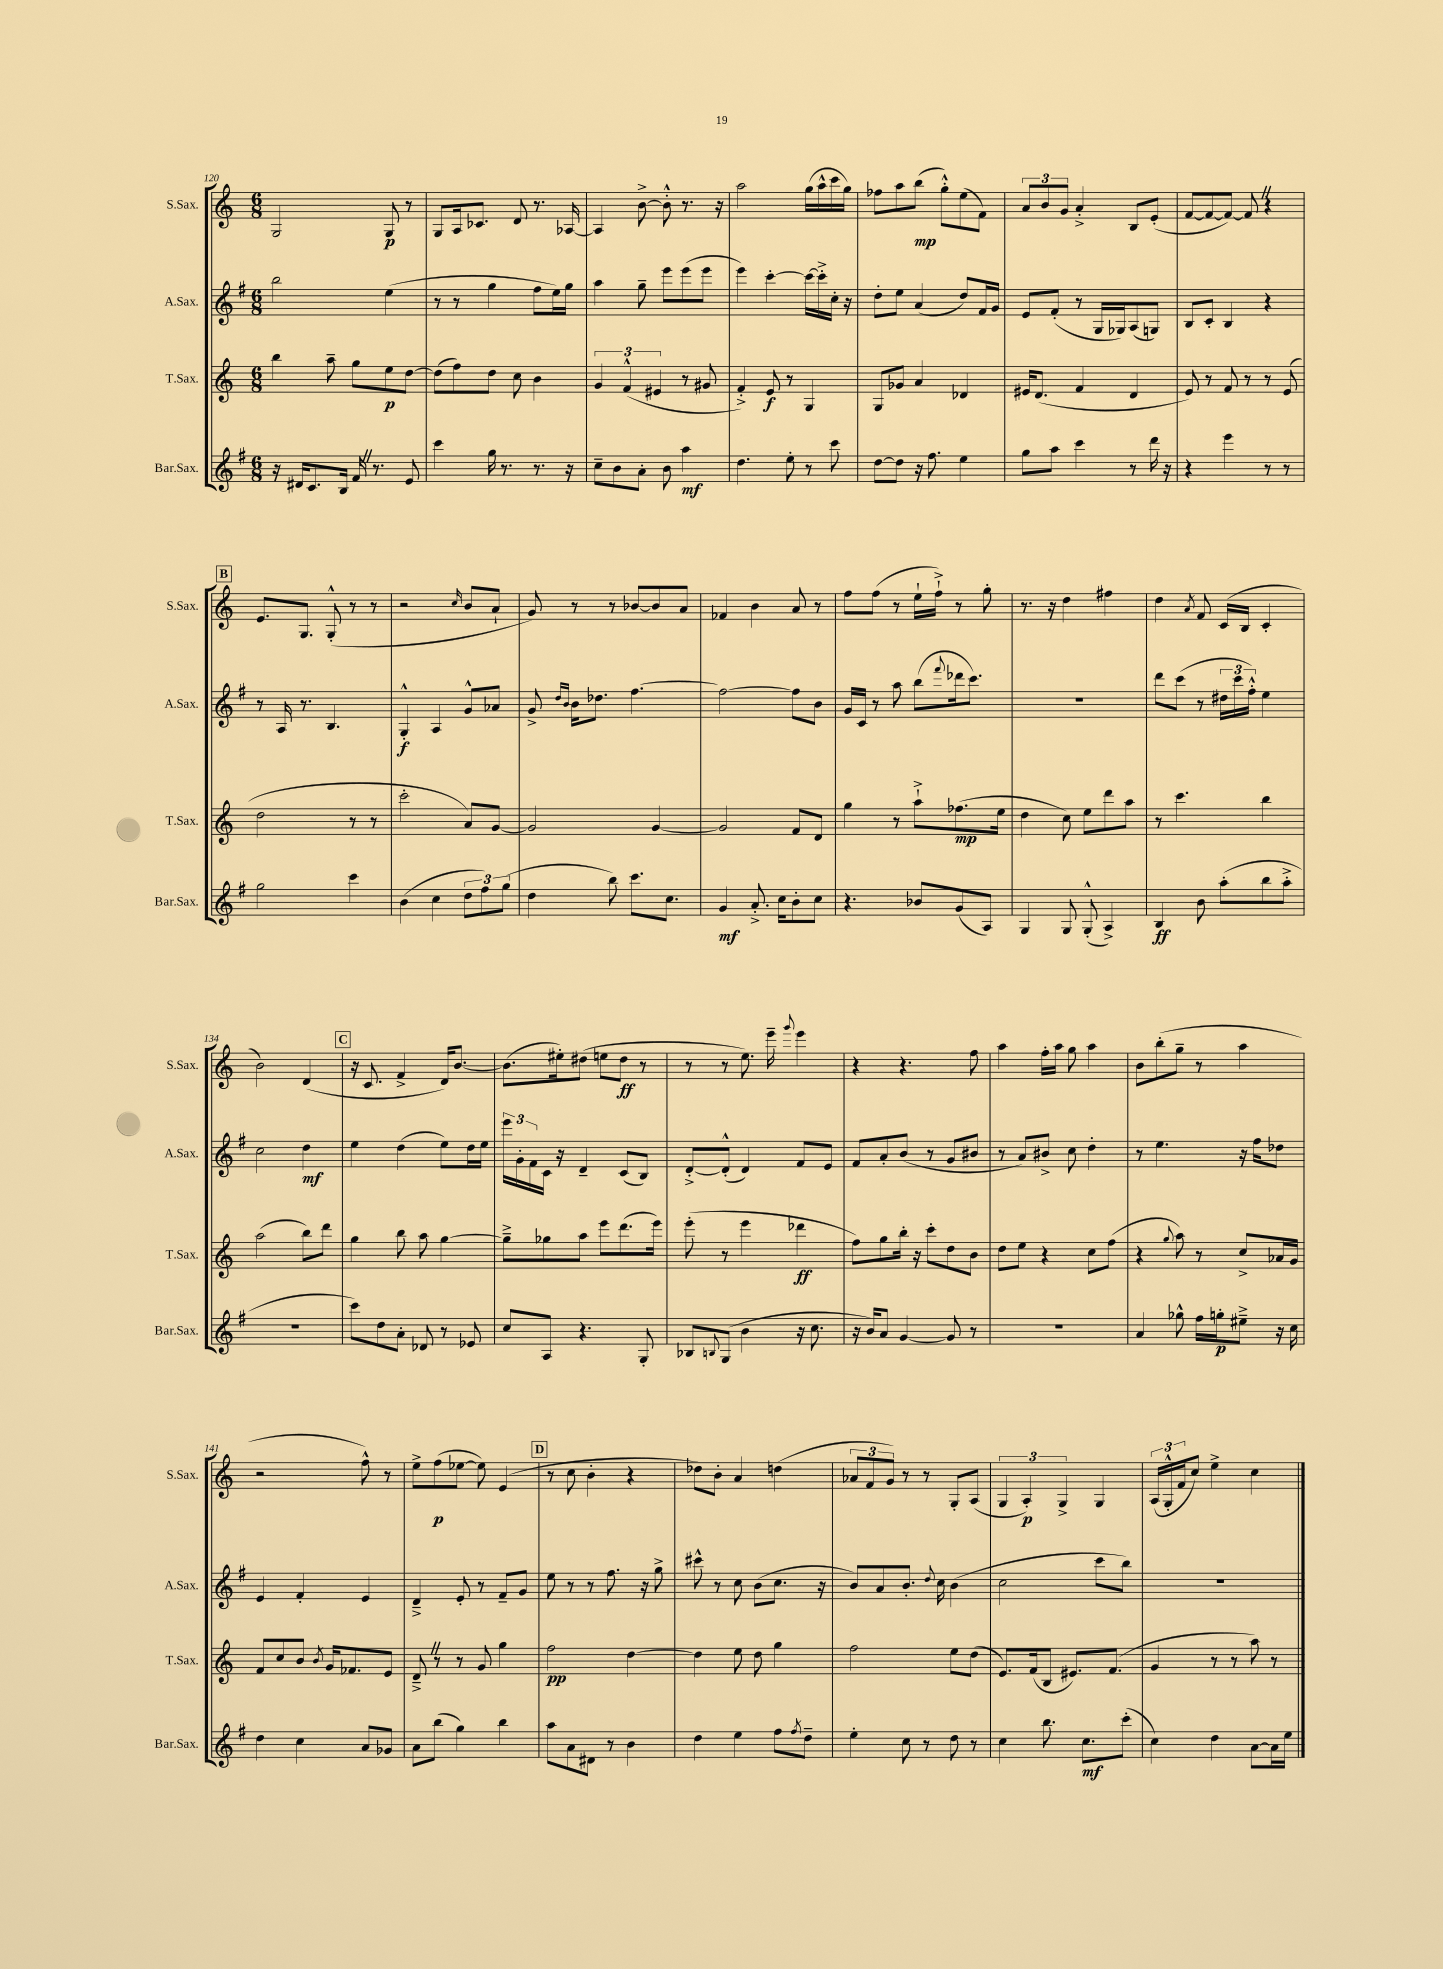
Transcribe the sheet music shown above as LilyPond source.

<<
\new StaffGroup <<
\new Staff = "s0" \with { instrumentName = "S.Sax." shortInstrumentName = "S.Sax." } {
    \clef treble \key c \major \numericTimeSignature \time 6/8
    g2 g8\p r8 |
    g8 a16 ces'8. d'8 r8. aes16~ |
    aes4 b'8~-> b'8-.-^ r8. r16 |
    a''2 g''16( a''16-^ c'''16 g''16) |
    fes''8 a''8 b''8\mp( g''8-.-^) e''8( f'8) |
    \tuplet 3/2 { a'8 b'8 g'8 } a'4-.-> b8 e'8-.( |
    f'8~ f'8~ f'8~) f'8 \once \override BreathingSign.text = \markup { \musicglyph "scripts.caesura.straight" } \breathe r4 |
    \mark \markup { \box "B" } e'8. g8. g8-.-^( r8 r8 |
    r2 \grace { c''16 } b'8 a'8-! |
    g'8) r8 r8 bes'8~ bes'8 a'8 |
    fes'4 b'4 a'8 r8 |
    f''8 f''8( r8 e''16-! f''16-!->) r8 g''8-. |
    r8. r16 d''4 fis''4 |
    d''4 \acciaccatura { a'8 } f'8 c'16( b16 c'4-. |
    b'2) d'4( |
    \mark \markup { \box "C" } r16 c'8. f'4-> d'16) b'8.~ |
    b'8.( eis''16-.) dis''8( e''8 dis''8\ff r8 |
    r8 r8 e''8.) e'''16-- \appoggiatura { g'''8 } e'''4 |
    r4 r4. f''8 |
    a''4 f''16-. a''16 g''8 a''4 |
    b'8 b''8-.( g''8-- r8 a''4 |
    r2 f''8-^) r8 |
    e''8-> f''8\p( ees''8~ ees''8) e'4( |
    \mark \markup { \box "D" } r8 c''8 b'4-. r4 |
    des''8) b'8-. a'4 d''4( |
    \tuplet 3/2 { aes'8 f'8 g'8) } r8 r8 g8-. a8( |
    \tuplet 3/2 { g4 a4-.\p) g4-> } g4 |
    \tuplet 3/2 { a16( g16-.-^ f'16 } c''8) e''4-> c''4 \bar "|." |
}
\new Staff = "s1" \with { instrumentName = "A.Sax." shortInstrumentName = "A.Sax." } {
    \clef treble \key g \major \numericTimeSignature \time 6/8
    b''2 e''4( |
    r8 r8 g''4 fis''8 e''16) g''16 |
    a''4 g''8-- e'''8 e'''8( e'''8 |
    e'''4) c'''4~-. c'''16~ c'''16-.-> c''16-. r16 |
    d''8-. e''8 a'4( d''8) fis'16 g'16 |
    e'8 fis'8-.( r8 g16 ges16) a8( g8) |
    b8 c'8-. b4 r4 |
    \mark \markup { \box "B" } r8 a16 r8. b4. |
    g4-.-^\f a4 g'8-^ aes'8 |
    g'8-> \grace { d''16 b'16 } b'16 des''8. fis''4.~ |
    fis''2~ fis''8 b'8 |
    g'16 c'16 r8 a''8 b''8( \appoggiatura { fis'''8 } des'''16 c'''8.) |
    R2. |
    d'''8 c'''8( r8 \tuplet 3/2 { dis''16 c'''16 fis''16-.-^) } e''4 |
    c''2 d''4\mf |
    \mark \markup { \box "C" } e''4 d''4( e''8) d''16 e''16 |
    \tuplet 3/2 { e'''16 g'16-. fis'16 } c'16 r16 d'4-- c'8( b8) |
    d'8~-.-> d'8-.-^( d'4) fis'8 e'8 |
    fis'8 a'8-. b'8( r8 g'8 bis'8 |
    r8 a'8) bis'8-> c''8 d''4-. |
    r8 e''4. r16 fis''16 des''8 |
    e'4 fis'4-. e'4 |
    d'4---> e'8-. r8 fis'8-- g'8 |
    \mark \markup { \box "D" } e''8 r8 r8 fis''8. r16 g''8-> |
    cis'''8-^ r8 c''8 b'8( c''8. r16 |
    b'8) a'8 b'8.-. \appoggiatura { d''8 } c''16 b'4( |
    c''2 c'''8 b''8) |
    R2. \bar "|." |
}
\new Staff = "s2" \with { instrumentName = "T.Sax." shortInstrumentName = "T.Sax." } {
    \clef treble \key c \major \numericTimeSignature \time 6/8
    b''4 a''8-- g''8 e''8\p d''8~ |
    d''8( f''8) d''8 c''8 b'4 |
    \tuplet 3/2 { g'4 f'4-^( eis'4 } r8 gis'8 |
    f'4-.->) e'8\f r8 g4 |
    g8 ges'8 a'4 des'4 |
    eis'16 d'8.( f'4 d'4 |
    e'8) r8 f'8 r8 r8 e'8( |
    \mark \markup { \box "B" } d''2 r8 r8 |
    c'''2-. a'8) g'8~ |
    g'2 g'4~ |
    g'2 f'8 d'8 |
    g''4 r8 a''8-!-> fes''8.\mp( e''16 |
    d''4 c''8) e''8 d'''8 a''8 |
    r8 c'''4. b''4 |
    a''2( b''8) d'''8 |
    \mark \markup { \box "C" } g''4 b''8 a''8 g''4~ |
    g''8---> ges''8 a''8 e'''8 d'''8.( e'''16) |
    e'''8-.( r8 e'''4 des'''4\ff |
    f''8) g''8 b''16-. r16 c'''8-. d''8 b'8 |
    d''8 e''8 r4 c''8 f''8( |
    r4 \appoggiatura { g''8 } a''8) r8 c''8-> aes'16 g'16 |
    f'8 c''8 b'8 \acciaccatura { b'8 } g'16 fes'8. e'8 |
    d'8---> \once \override BreathingSign.text = \markup { \musicglyph "scripts.caesura.straight" } \breathe r8 r8 g'8 g''4 |
    \mark \markup { \box "D" } f''2\pp d''4~ |
    d''4 e''8 d''8 g''4 |
    f''2 e''8 d''8( |
    e'8.) f'16( b8 eis'8.) f'8.( |
    g'4 r8 r8 a''8) r8 \bar "|." |
}
\new Staff = "s3" \with { instrumentName = "Bar.Sax." shortInstrumentName = "Bar.Sax." } {
    \clef treble \key g \major \numericTimeSignature \time 6/8
    r16 dis'16 c'8. b16 fis'16 \once \override BreathingSign.text = \markup { \musicglyph "scripts.caesura.straight" } \breathe r8. e'8 |
    c'''4 g''16 r8. r8. r16 |
    c''8-- b'8 a'8-. b'8 a''4\mf |
    d''4. e''8-. r8 c'''8 |
    d''8~ d''8 r16 fis''8. e''4 |
    g''8 a''8 c'''4 r8 d'''16 r16 |
    r4 e'''4 r8 r8 |
    \mark \markup { \box "B" } g''2 c'''4 |
    b'4( c''4 \tuplet 3/2 { d''8 fis''8) g''8( } |
    d''4 b''8) c'''8. c''8. |
    g'4\mf a'8.-.-> c''16 b'8-. c''8 |
    r4. bes'8 g'8( a8) |
    g4 g8 g8-.-^( a4->) |
    b4\ff b'8 a''8-.( b''8 a''8-.-> |
    R2. |
    \mark \markup { \box "C" } c'''8) d''8 a'8-. des'8 r8 ees'8 |
    c''8 a8 r4. g8-. |
    bes8 \appoggiatura { b8 } g8( b'4 r16 c''8. |
    r16 b'16) a'8 g'4~ g'8 r8 |
    R2. |
    a'4 ges''8-^ fis''16 g''16-.\p eis''8---> r16 c''16 |
    d''4 c''4 a'8 ges'8 |
    a'8 b''8( g''4) b''4 |
    \mark \markup { \box "D" } a''8 a'8 dis'8 r8 b'4 |
    d''4 e''4 fis''8 \acciaccatura { fis''8 } d''8-- |
    e''4-. c''8 r8 d''8 r8 |
    c''4 b''8. c''8.\mf c'''8-.( |
    c''4) d''4 a'8~ a'16 e''16 \bar "|." |
}
>>
>>
\layout { \context { \Score currentBarNumber = #120 } }
